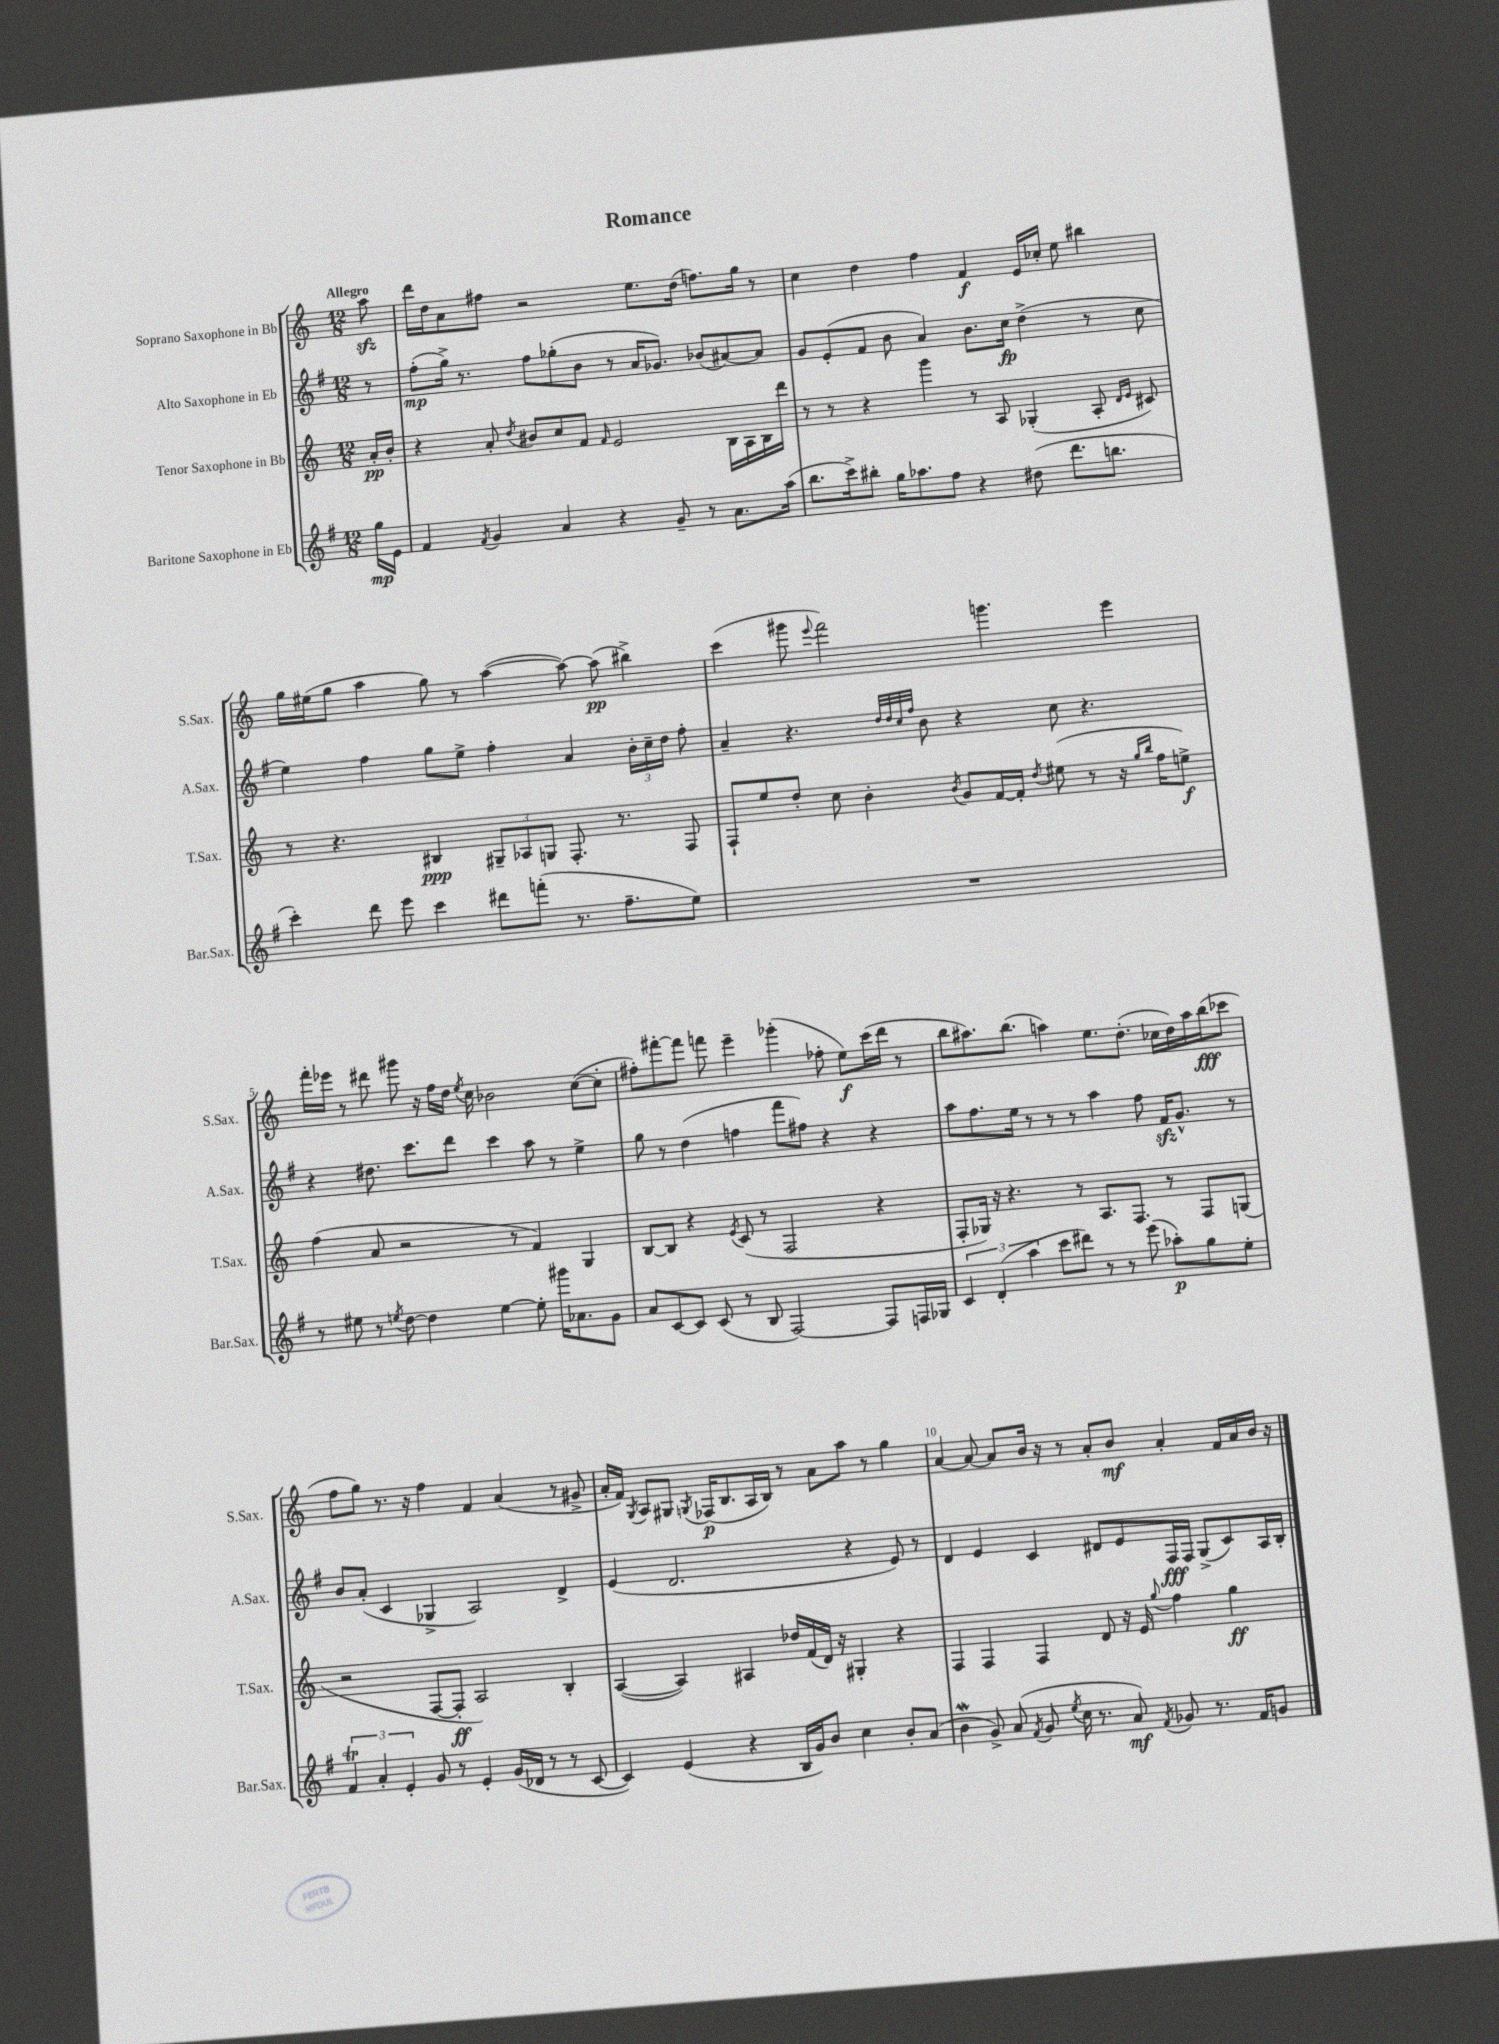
\header { title = "Romance" }
<<
\new StaffGroup <<
\new Staff = "s0" \with { instrumentName = "Soprano Saxophone in Bb" shortInstrumentName = "S.Sax." } {
    \clef treble \key c \major \numericTimeSignature \time 12/8 \partial 8 \tempo "Allegro"
    \autoBeamOff a''8\sfz |
    d'''16[ d''16 a'8 fis''8] r2 e''8.[ d''16]( f''8.[) g''16] r8 |
    c''4 d''4 f''4 f'4\f e'16[ ces''16]-. e''8 bis''4 |
    g''16[ eis''16( g''8] a''4 g''8) r8 a''4~( a''8~) a''8\pp( bis''4->) |
    c'''4( gis'''8 \appoggiatura { e'''8 } f'''2) g'''4. e'''4 |
    f'''16[-. ees'''16] r8 dis'''8 gis'''8 r16 f''16[ d''16] \acciaccatura { e''8 } c''16 bes'2 c''8[~( c''8]-. |
    fis''8[-.) fis'''8~-. fis'''8] f'''8 e'''4-- ges'''4-.( fes''8-. e''8[\f) c'''16( d'''16] r8 |
    b''8[ ais''8.) b''8.]( a''4) e''8.[ d''8.]-.( ces''16[ d''16) a''16 b''16\fff( ces'''8] |
    f''8[ g''8]) r8. r16 f''4 f'4 a'4( r8 gis'8-> |
    a'16[-. f'16]) \acciaccatura { g8 } a8[ gis8] \acciaccatura { g8 } fes16[\p( b8. a16 b16]) r8 a'8[ a''8] r8 g''4 |
    a'4~ a'8~ a'8[ b'16] r16 r8 a'8[-. b'8]\mf a'4-. f'16[ a'16 b'16] r16 \bar "|." |
}
\new Staff = "s1" \with { instrumentName = "Alto Saxophone in Eb" shortInstrumentName = "A.Sax." } {
    \clef treble \key g \major \numericTimeSignature \time 12/8 \partial 8
    \autoBeamOff r8 |
    fis''8[-.\mp( g''16]->) r8. fis''8[ ges''8-.( b'8] r8 a'16[ ges'8.]) bes'8[( ais'8~) ais'8] |
    g'8[ e'8-.( fis'8] b'8 a'4) b'8.[ c''16]\fp d''4->( r8 c''8 |
    e''4) fis''4 g''8[ e''8]-> fis''4-. a'4 \tuplet 3/2 { b'16[-. c''16-- d''16] } fis''8-. |
    a'4-- r4. \grace { d''32[ d''32 c''32 fis''32] } b'8 r4 c''8 r4. |
    r4 dis''8. c'''8.[ d'''8] c'''4 a''8 r8 e''4-> |
    g''8 r8 d''4( f''4 fis'''8[ fis''8]) r4 r4 |
    a''8[ fis''8. e''16] r8 r8 r8 a''4 fis''8 fis'16[\sfz g'8.]-^ r8 |
    b'8[ a'8]-.( c'4 ges4-> a2) d'4-> |
    e'4( d'2. r4 e'8) r8 |
    d'4 e'4 c'4 dis'8[ e'8 fis16\fff fis16] g8[->( c'8) a16 b16]-. \bar "|." |
}
\new Staff = "s2" \with { instrumentName = "Tenor Saxophone in Bb" shortInstrumentName = "T.Sax." } {
    \clef treble \key c \major \numericTimeSignature \time 12/8 \partial 8
    \autoBeamOff a'16[-.\pp b'16]-. |
    r4 a'8-. \acciaccatura { d''8 } bis'8[ c''8 f'8] \grace { f'16 } e'2 b16[ a16 b16 d'''16] |
    r8 r8 r4 g'''4 r8 a8 ges4-.( a8-. \grace { d'16[ e'16] } cis'8) |
    r8 r4. bis4\ppp \tuplet 3/2 { gis8[-- aes8 g8] } f8.-. r8. f8 |
    f8[-! e''8 d''8]-. c''8 b'4-. \acciaccatura { b'8 } g'8[ f'16~ f'16]-. \acciaccatura { d''8 } eis''8( r8 r16 \grace { g''16[ b''16] } f''16[ e''8]->\f) |
    f''4( a'8 r2 r8 f'4) g4 |
    b8[~ b8] r4 \acciaccatura { e'8 } c'8( r8 f2 r4 |
    f8[-. ges16]) r16 r4. r8 a8.[ f8.] r8 f8[ g8]( |
    r2 f8[~ f8]-.\ff a2) b4-. |
    a4~( a4) ais4 des''16[ f'16( d'16]) r16 gis4-. r4 |
    f4 f4 f4 d'8 r16 e'16 \appoggiatura { g''8 } f''4 g''4\ff \bar "|." |
}
\new Staff = "s3" \with { instrumentName = "Baritone Saxophone in Eb" shortInstrumentName = "Bar.Sax." } {
    \clef treble \key g \major \numericTimeSignature \time 12/8 \partial 8
    \autoBeamOff g''16[\mp e'16] |
    fis'4 \acciaccatura { fis'8 } g'4 a'4 r4 g'8-- r8 a'8.[ a''16]( |
    b''8.[ c'''16->) bis''8]-. g''16[ aes''8. fis''8] r4 dis''8( d'''8.[ b''8.] |
    c'''4-.) d'''8 e'''8 c'''4 dis'''8[ f'''8]-.( r8. fis''8.[-- e''8]) |
    R1. |
    r8 eis''8 r8 \acciaccatura { e''8 } d''8~ d''4 e''4~ e''8-. gis'''16[ aes'8. g'8] |
    a'8[ c'8~ c'8] c'8( r8 b8 fis2~) fis8[ f16 ges16] |
    \tuplet 3/2 { c'4 d'4-.( a''4 } c'''8[ dis'''8]) r8 r8 e'''8( aes''8[-.\p) g''8 e''8]-. |
    \tuplet 3/2 { fis'4\trill a'4-. e'4-. } g'8 r8 e'4-. g'16[( des'16] r8 r8 c'8~ |
    c'4) e'4( r4 b16[ g'16) b'8] c''4 b'8[-. a'8]( |
    b'4\mordent g'8->) a'8( \acciaccatura { fis'8 } g'8 \acciaccatura { e''8 } c''16 r8. a'8\mf) \acciaccatura { fis'8 } ges'8 r8. fis'16[ g'8] \bar "|." |
}
>>
>>
\layout { \context { \Score \override BarNumber.break-visibility = ##(#f #t #t) barNumberVisibility = #(every-nth-bar-number-visible 5) } }
